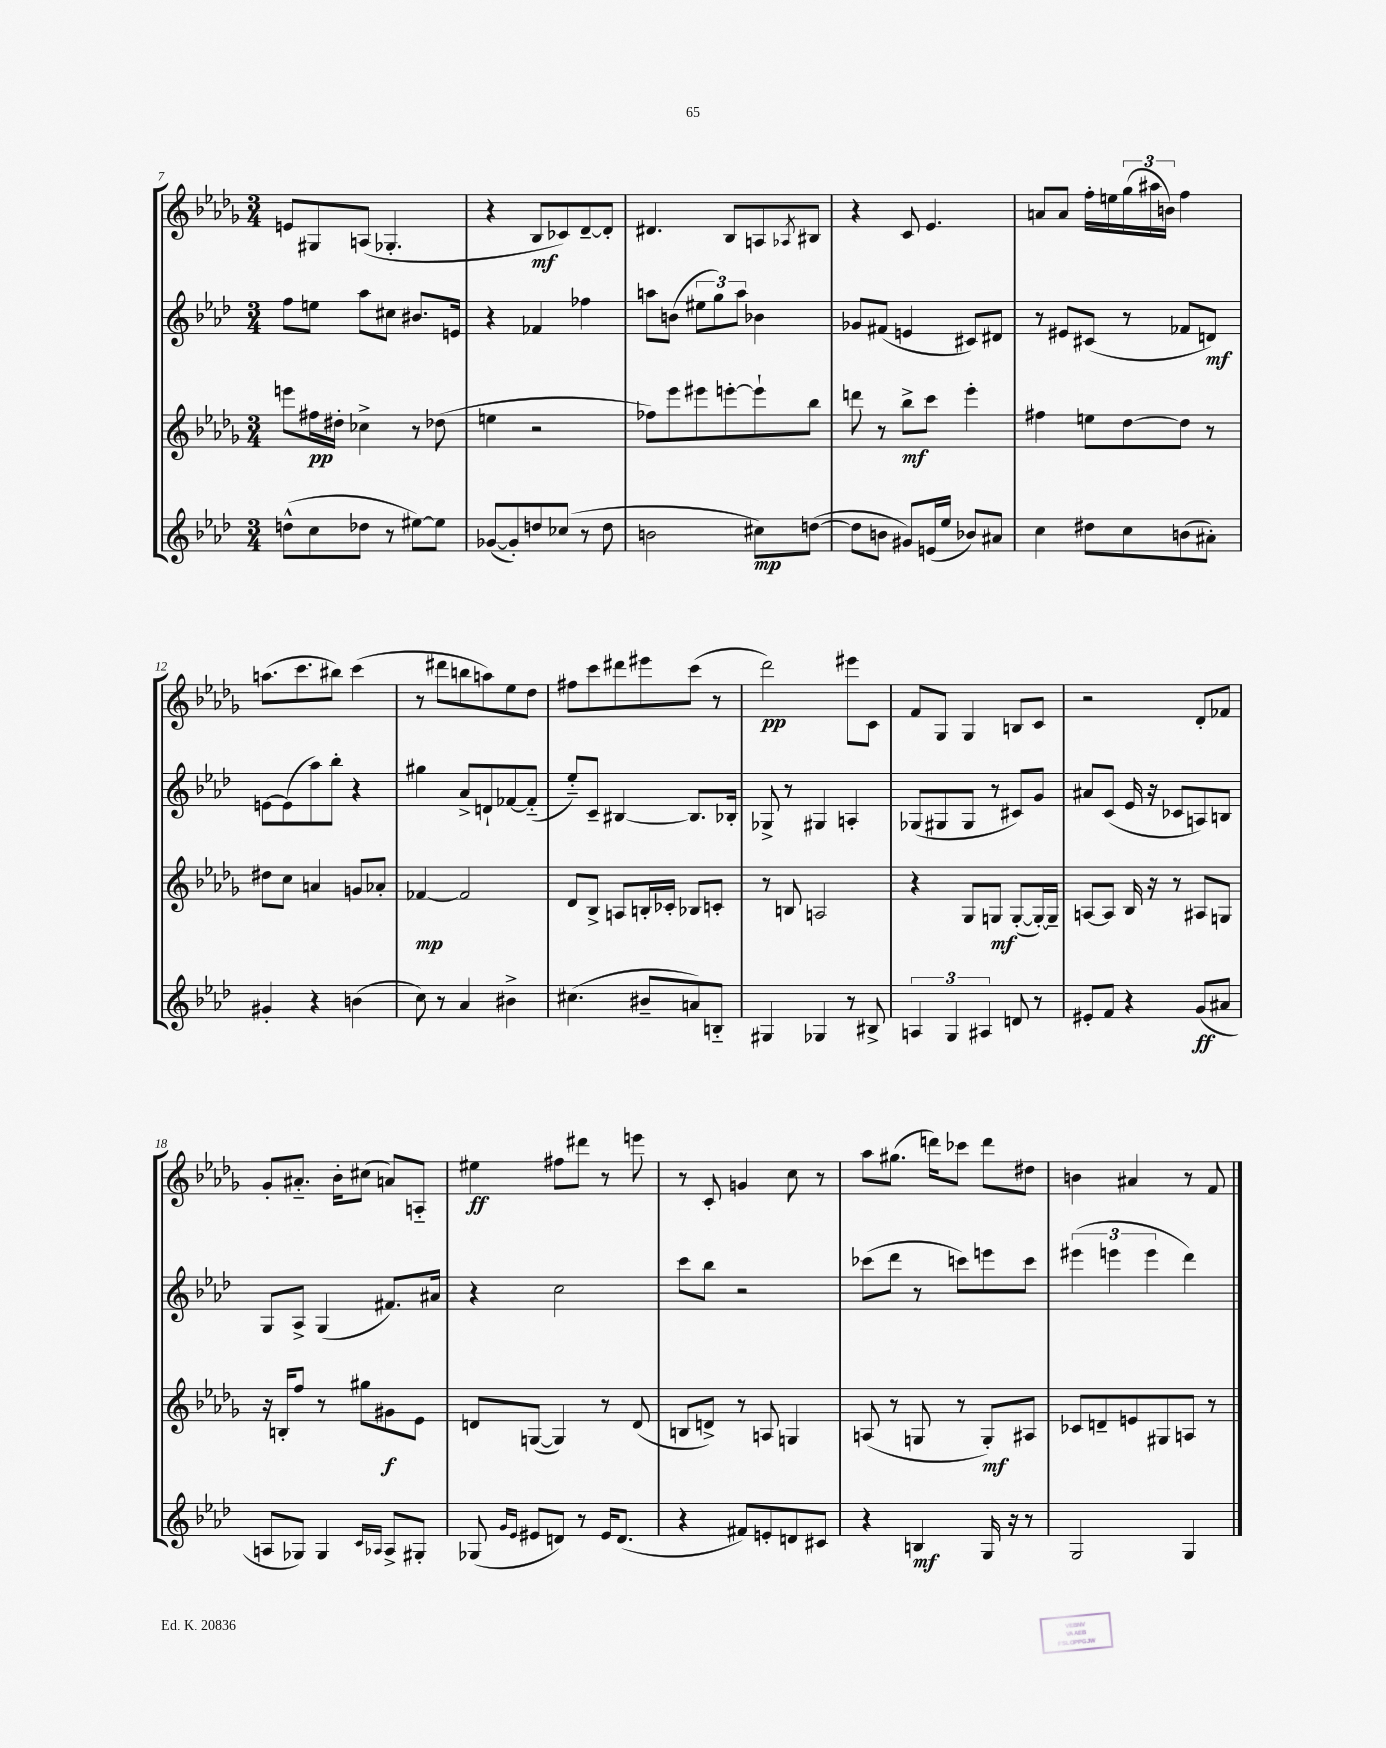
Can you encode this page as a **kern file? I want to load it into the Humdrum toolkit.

**kern	**dynam	**kern	**dynam	**kern	**dynam	**kern	**dynam
*part4	*part4	*part3	*part3	*part2	*part2	*part1	*part1
*staff4	*staff4	*staff3	*staff3	*staff2	*staff2	*staff1	*staff1
*clefG2	*	*clefG2	*	*clefG2	*	*clefG2	*
*k[b-e-a-d-]	*	*k[b-e-a-d-g-]	*	*k[b-e-a-d-]	*	*k[b-e-a-d-g-]	*
*M3/4	*	*M3/4	*	*M3/4	*	*M3/4	*
=7	=7	=7	=7	=7	=7	=7	=7
(8ddn^^\L	.	8eeen\L	.	8ff\L	.	8en/L	.
8cc\	.	16ff#X\L	pp	8een\J	.	8G#X/	.
.	.	16dd#X'\JJ	.	.	.	.	.
8dd-X\J	.	4cc-X^\	.	8aa-\L	.	(8An/J	.
8r	.	.	.	8cc#X\J	.	4.G-X'/	.
[8ee#X\L)	.	8r	.	8.b#X/L	.	.	.
8ee#\J]	.	(8dd-X\	.	.	.	.	.
.	.	.	.	16en/Jk	.	.	.
=8	=8	=8	=8	=8	=8	=8	=8
([8g-X/L	.	4een\	.	4r	.	4r	.
8g-'/])	.	.	.	.	.	.	.
8ddn/	.	2r	.	4f-X/	.	8B-/L	mf
(8cc-X/J	.	.	.	.	.	8c-X/)	.
8r	.	.	.	4ff-X\	.	[8d-~/	.
8dd\	.	.	.	.	.	8d-'/J]	.
=9	=9	=9	=9	=9	=9	=9	=9
2bn\	.	8ff-X\L)	.	8aan\L	.	4.d#X/	.
.	.	8eee-\	.	(8bn\J	.	.	.
.	.	8eee#X\	.	12ee#X\L	.	.	.
.	.	.	.	12gg\)	.	.	.
.	.	[8eeen'\	.	.	.	8B-/L	.
.	.	.	.	12aa\J	.	.	.
8cc#X\L)	mp	8eee`\]	.	4b-X\	.	8An/	.
.	.	.	.	.	.	8qA-X/	.
([8ddn\J	.	8bb-\J	.	.	.	8B#X/J	.
=10	=10	=10	=10	=10	=10	=10	=10
8dd\L]	.	8dddn\	.	8g-X/L	.	4r	.
8bn\J	.	8r	.	(8f#X/J	.	.	.
8g#X/L)	.	8bb-^\L	mf	4en/	.	8c/	.
(16en/L	.	8ccc\J	.	.	.	4.e-/	.
16ee-/JJ	.	.	.	.	.	.	.
8b-X/L)	.	4eee-'\	.	8c#X/L)	.	.	.
8a#X/J	.	.	.	8d#X/J	.	.	.
=11	=11	=11	=11	=11	=11	=11	=11
4cc\	.	4ff#X\	.	8r	.	8an/L	.
.	.	.	.	8e#X/L	.	8a/J	.
8dd#X\L	.	8een\L	.	(8c#X/J	.	16ff'\LL	.
.	.	.	.	.	.	16een\	.
8cc\	.	[8dd-\	.	8r	.	(24gg-\	.
.	.	.	.	.	.	24aa#X\	.
.	.	.	.	.	.	24bn\JJ)	.
(8bn\	.	8dd-\J]	.	8f-X/L	.	4ff\	.
8a#X'\J)	.	8r	.	8dn/J)	mf	.	.
!!LO:LB:g=z
=12	=12	=12	=12	=12	=12	=12	=12
4g#X'/	.	8dd#X\L	.	[8en\L	.	(8.aan\L	.
.	.	8cc\J	.	(8e\]	.	.	.
.	.	.	.	.	.	8.ccc\	.
4r	.	4an/	.	8aa-\)	.	.	.
.	.	.	.	8bb-'\J	.	8bb#X\J)	.
(4bn\	.	8gn/L	.	4r	.	(4ccc\	.
.	.	8a-X'/J	.	.	.	.	.
=13	=13	=13	=13	=13	=13	=13	=13
8cc\)	.	[4f-X/	mp	4gg#X\	.	8r	.
8r	.	.	.	.	.	8ddd#X\L	.
4a-/	.	2f-/]	.	8a-^/L	.	8bbn\	.
.	.	.	.	8dn`/	.	8aan\)	.
4b#X^\	.	.	.	[8f-X/	.	8ee-\	.
.	.	.	.	(8f-/J]	.	8dd-\J	.
=14	=14	=14	=14	=14	=14	=14	=14
(4.cc#X\	.	8d-/L	.	8ee-/L)	.	8ff#X\L	.
.	.	8B-^/J	.	8c~/J	.	8ccc\	.
.	.	8An/L	.	[4B#X/	.	8ddd#X\	.
8b#X~/L	.	16Bn'/L	.	.	.	8eee#X\	.
.	.	16c-X'/JJ	.	.	.	.	.
8an/)	.	8B-X/L	.	8.B#/L]	.	(8ccc\J	.
8Bn/J	.	8cn'/J	.	.	.	8r	.
.	.	.	.	16B-X'/Jk	.	.	.
=15	=15	=15	=15	=15	=15	=15	=15
4G#X/	.	8r	.	8G-X^/	.	2ddd-\)	pp
.	.	8Bn/	.	8r	.	.	.
4G-X/	.	2An/	.	4G#X/	.	.	.
8r	.	.	.	4An'/	.	8eee#X\L	.
8B#X^/	.	.	.	.	.	8c\J	.
=16	=16	=16	=16	=16	=16	=16	=16
6An/	.	4r	.	(8G-X/L	.	8f/L	.
.	.	.	.	8G#X/	.	8G-/J	.
6G/	.	.	.	.	.	.	.
.	.	8G-/L	.	8G#/J	.	4G-/	.
6A#X/	.	.	.	.	.	.	.
.	.	8Gn/J	mf	8r	.	.	.
8dn/	.	([8G'/L	.	8c#X/L)	.	8Bn/L	.
8r	.	16G'/L_)	.	8g/J	.	8c/J	.
.	.	16G~/JJ]	.	.	.	.	.
=17	=17	=17	=17	=17	=17	=17	=17
8e#X'/L	.	[8An/L	.	8a#X/L	.	2r	.
8f/J	.	8A/J]	.	(8c/J	.	.	.
4r	.	16B-/	.	16e-/	.	.	.
.	.	16r	.	16r	.	.	.
.	.	8r	.	8c-X/L	.	.	.
(8g/L	ff	8A#X/L	.	8An/)	.	8d-'/L	.
8a#X/J	.	8Gn/J	.	8Bn/J	.	8f-X/J	.
!!LO:LB:g=z
=18	=18	=18	=18	=18	=18	=18	=18
8An/L	.	16r	.	8G/L	.	8g-'/L	.
.	.	16Bn'/KL	.	.	.	.	.
8G-X/J)	.	8ff/J	.	8A-^/J	.	8.a#X/J	.
4G-/	.	8r	.	(4G/	.	.	.
.	.	.	.	.	.	16b-'\KL	.
.	.	8gg#X\L	.	.	.	(8cc#X\J	.
16qqc/LL	.	.	.	.	.	.	.
16qqA-X/JJ	.	.	.	.	.	.	.
8A-^/L	.	8g#X\	f	8.f#X/L)	.	8an/L)	.
8G#X'/J	.	8e-\J	.	.	.	8An/J	.
.	.	.	.	16a#X/Jk	.	.	.
=19	=19	=19	=19	=19	=19	=19	=19
(8G-X/	.	8dn/L	.	4r	.	4ee#X\	ff
16qqg/LL	.	.	.	.	.	.	.
16qqe-/JJ	.	.	.	.	.	.	.
8e#X/L	.	([8Gn/J	.	.	.	.	.
8dn/J)	.	4G/])	.	2cc\	.	8ff#X\L	.
8r	.	.	.	.	.	8ddd#X\J	.
16e#/KL	.	8r	.	.	.	8r	.
(8.d/J	.	.	.	.	.	.	.
.	.	(8d/	.	.	.	8eeen\	.
=20	=20	=20	=20	=20	=20	=20	=20
4r	.	8Bn/L	.	8ccc\L	.	8r	.
.	.	8dn^/J)	.	8bb-\J	.	8c'/	.
8f#X/L)	.	8r	.	2r	.	4gn/	.
8en'/	.	8An/	.	.	.	.	.
8dn/	.	4Gn/	.	.	.	8cc\	.
8c#X/J	.	.	.	.	.	8r	.
=21	=21	=21	=21	=21	=21	=21	=21
4r	.	(8An/	.	(8ccc-X\L	.	8aa-\L	.
.	.	8r	.	8ddd-\J	.	(8.gg#X\J	.
4Bn/	mf	8Gn/	.	8r	.	.	.
.	.	.	.	.	.	16dddn\KL)	.
.	.	8r	.	8cccn\L)	.	8ccc-X\J	.
16G/	.	8G'/L)	mf	8eeen\	.	8ddd\L	.
16r	.	.	.	.	.	.	.
8r	.	8A#X/J	.	8ccc\J	.	8dd#X\J	.
=22	=22	=22	=22	=22	=22	=22	=22
2G/	.	8c-X/L	.	(6eee#X\	.	4bn\	.
.	.	8dn~/	.	.	.	.	.
.	.	.	.	6eeen\	.	.	.
.	.	8en/	.	.	.	4a#X/	.
.	.	.	.	6eee\	.	.	.
.	.	8G#X/	.	.	.	.	.
4G/	.	8An/J	.	4ddd-\)	.	8r	.
.	.	8r	.	.	.	8f/	.
==	==	==	==	==	==	==	==
*-	*-	*-	*-	*-	*-	*-	*-
